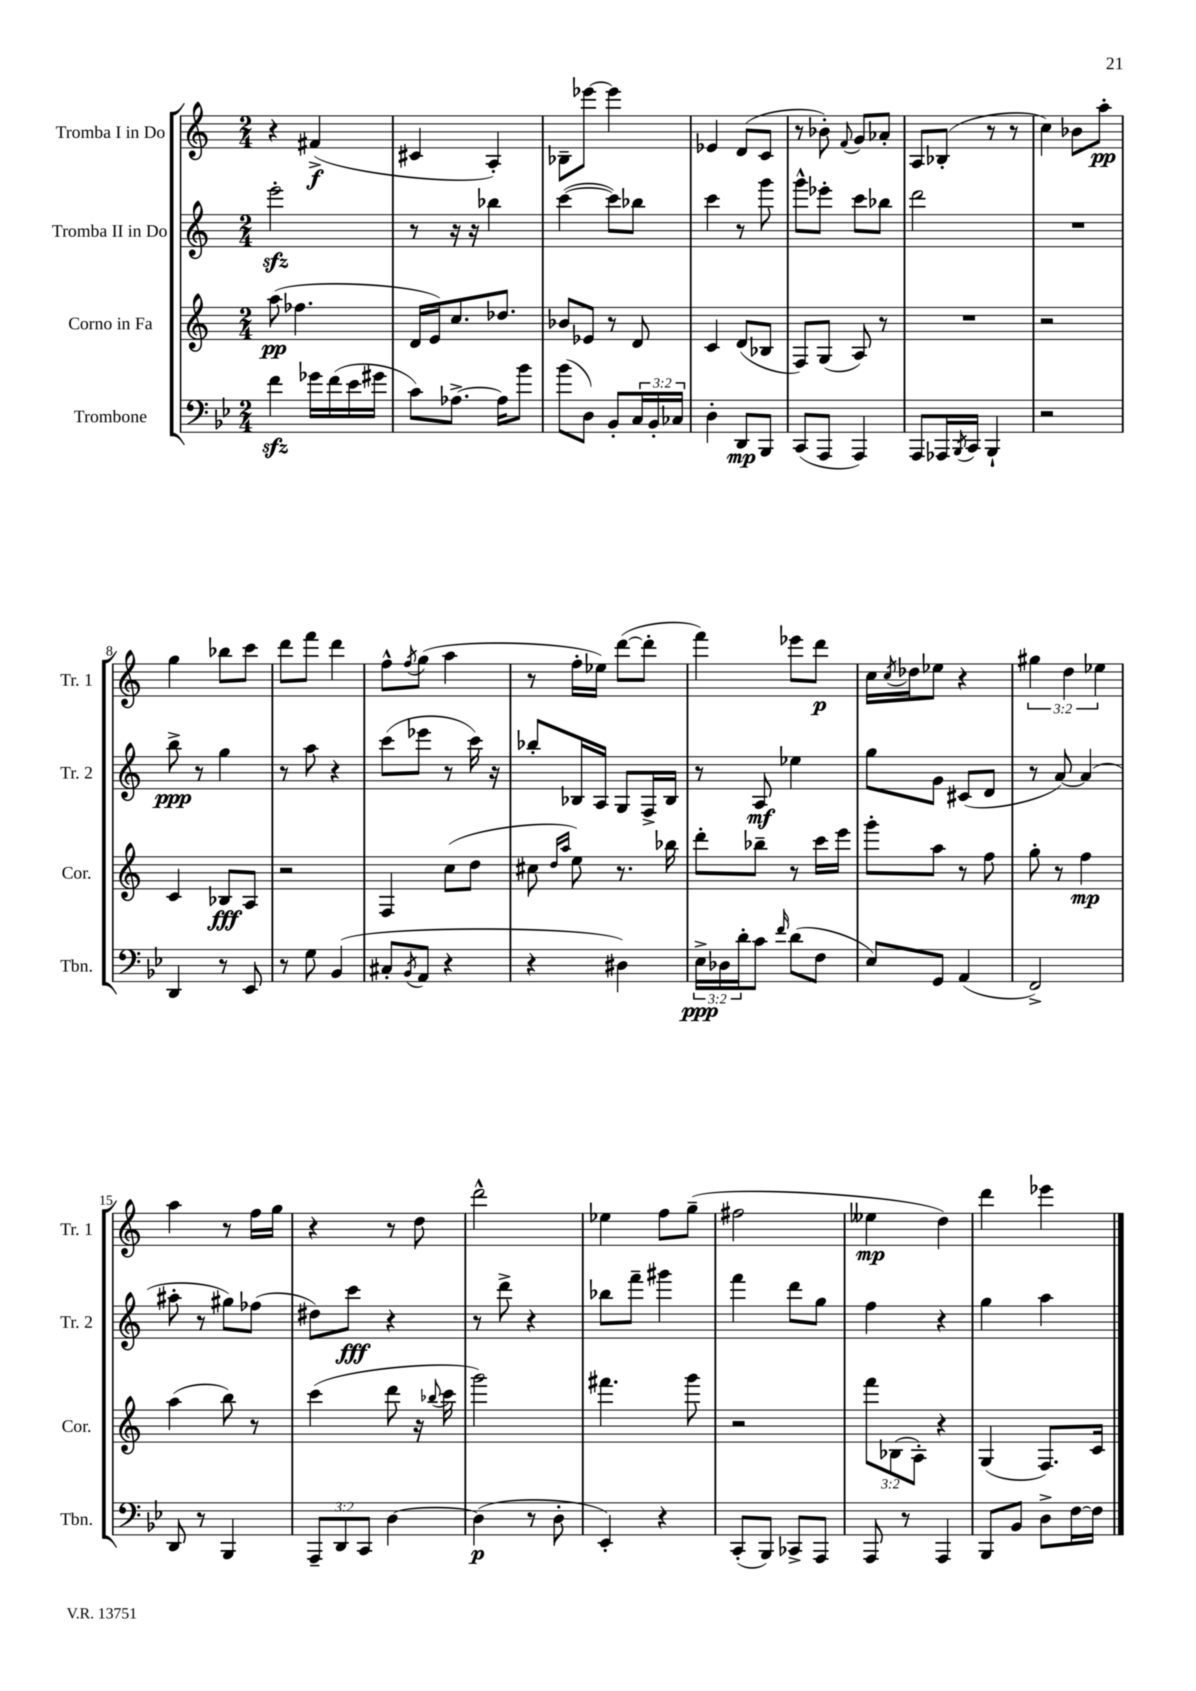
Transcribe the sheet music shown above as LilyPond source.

<<
\new StaffGroup <<
\new Staff = "s0" \with { instrumentName = "Tromba I in Do" shortInstrumentName = "Tr. 1" } {
    \clef treble \key c \major \numericTimeSignature \time 2/4 \override Staff.TupletNumber.text = #tuplet-number::calc-fraction-text
    r4 fis'4->\f( |
    cis'4 a4-.) |
    bes8-- ees'''8~ ees'''4 |
    ees'4 d'8( c'8 |
    r8 bes'8-.) \appoggiatura { f'8 } g'8 aes'8-. |
    a8 bes8-.( r8 r8 |
    c''4) bes'8 a''8-.\pp |
    g''4 bes''8 c'''8 |
    d'''8 f'''8 d'''4 |
    f''8-^ \acciaccatura { f''8 } g''8( a''4 |
    r8 f''16-. ees''16) d'''8~( d'''8-. |
    f'''4) ees'''8 d'''8\p |
    c''16 \acciaccatura { c''8 } des''16 ees''8 r4 |
    \tuplet 3/2 { gis''4 d''4 ees''4 } |
    a''4 r8 f''16 g''16 |
    r4 r8 d''8 |
    d'''2-^ |
    ees''4 f''8 g''8--( |
    fis''2 |
    eeses''4\mp d''4) |
    d'''4 ees'''4 \bar "|." |
}
\new Staff = "s1" \with { instrumentName = "Tromba II in Do" shortInstrumentName = "Tr. 2" } {
    \clef treble \key c \major \numericTimeSignature \time 2/4
    e'''2-.\sfz |
    r8 r16 r16 bes''4 |
    c'''4~( c'''8) bes''8 |
    c'''4 r8 g'''8 |
    g'''8-^ ees'''8-. c'''8 bes''8 |
    d'''2 |
    R2 |
    b''8->\ppp r8 g''4 |
    r8 a''8 r4 |
    c'''8( ees'''8 r8 c'''16) r16 |
    bes''8-. bes16 a16 g8 f16-> bes16 |
    r8 a8\mf ees''4 |
    g''8 g'8 cis'8( d'8 |
    r8 a'8~) a'4( |
    ais''8-. r8 gis''8) fes''8( |
    dis''8) c'''8\fff r4 |
    r8 d'''8-> r4 |
    bes''8 f'''8-- gis'''4 |
    f'''4 d'''8 g''8 |
    f''4 r4 |
    g''4 a''4 \bar "|." |
}
\new Staff = "s2" \with { instrumentName = "Corno in Fa" shortInstrumentName = "Cor." } {
    \clef treble \key c \major \numericTimeSignature \time 2/4 \override Staff.TupletNumber.text = #tuplet-number::calc-fraction-text
    a''8\pp( fes''4. |
    d'16 e'16) c''8. des''8. |
    bes'8 ees'8 r8 d'8 |
    c'4 d'8( bes8 |
    f8) g8( a8) r8 |
    R2 |
    r2 |
    c'4 bes8\fff a8 |
    r2 |
    f4 c''8( d''8 |
    cis''8 \grace { d''16 a''16 } e''8) r8. bes''16 |
    d'''8-. bes''8-- r8 c'''16 e'''16 |
    g'''8-. a''8 r8 f''8 |
    g''8-. r8 f''4\mp |
    a''4( b''8) r8 |
    c'''4( d'''8 r16 \appoggiatura { bes''8 } c'''16 |
    g'''2) |
    fis'''4. g'''8 |
    r2 |
    \tuplet 3/2 { f'''8 bes8( a8-.) } r4 |
    g4( f8.) c'16 \bar "|." |
}
\new Staff = "s3" \with { instrumentName = "Trombone" shortInstrumentName = "Tbn." } {
    \clef bass \key bes \major \numericTimeSignature \time 2/4 \override Staff.TupletNumber.text = #tuplet-number::calc-fraction-text
    f'4\sfz ges'16 f'16( ees'16 gis'16 |
    c'8) aes8.~-> aes16 bes'8 |
    bes'8( d8) bes,8-. \tuplet 3/2 { c16 bes,16-. ces16 } |
    d4-. d,8\mp bes,,8 |
    c,8( a,,8 a,,4) |
    a,,8 aes,,16 \acciaccatura { bes,,8 } c,16 bes,,4-! |
    r2 |
    d,4 r8 ees,8 |
    r8 g8 bes,4( |
    cis8-. \acciaccatura { bes,8 } a,8 r4 |
    r4 dis4) |
    \tuplet 3/2 { ees16->\ppp des16 d'16-. } c'8 \grace { f'16 } d'8( f8 |
    ees8) g,8 a,4( |
    f,2->) |
    d,8 r8 bes,,4 |
    \tuplet 3/2 { a,,8-- d,8 c,8 } d4~ |
    d4\p( r8 d8-. |
    ees,4-.) r4 |
    c,8-.( bes,,8) ces,8-> a,,8 |
    a,,8 r8 a,,4 |
    bes,,8 bes,8 d8-> f16~ f16 \bar "|." |
}
>>
>>
